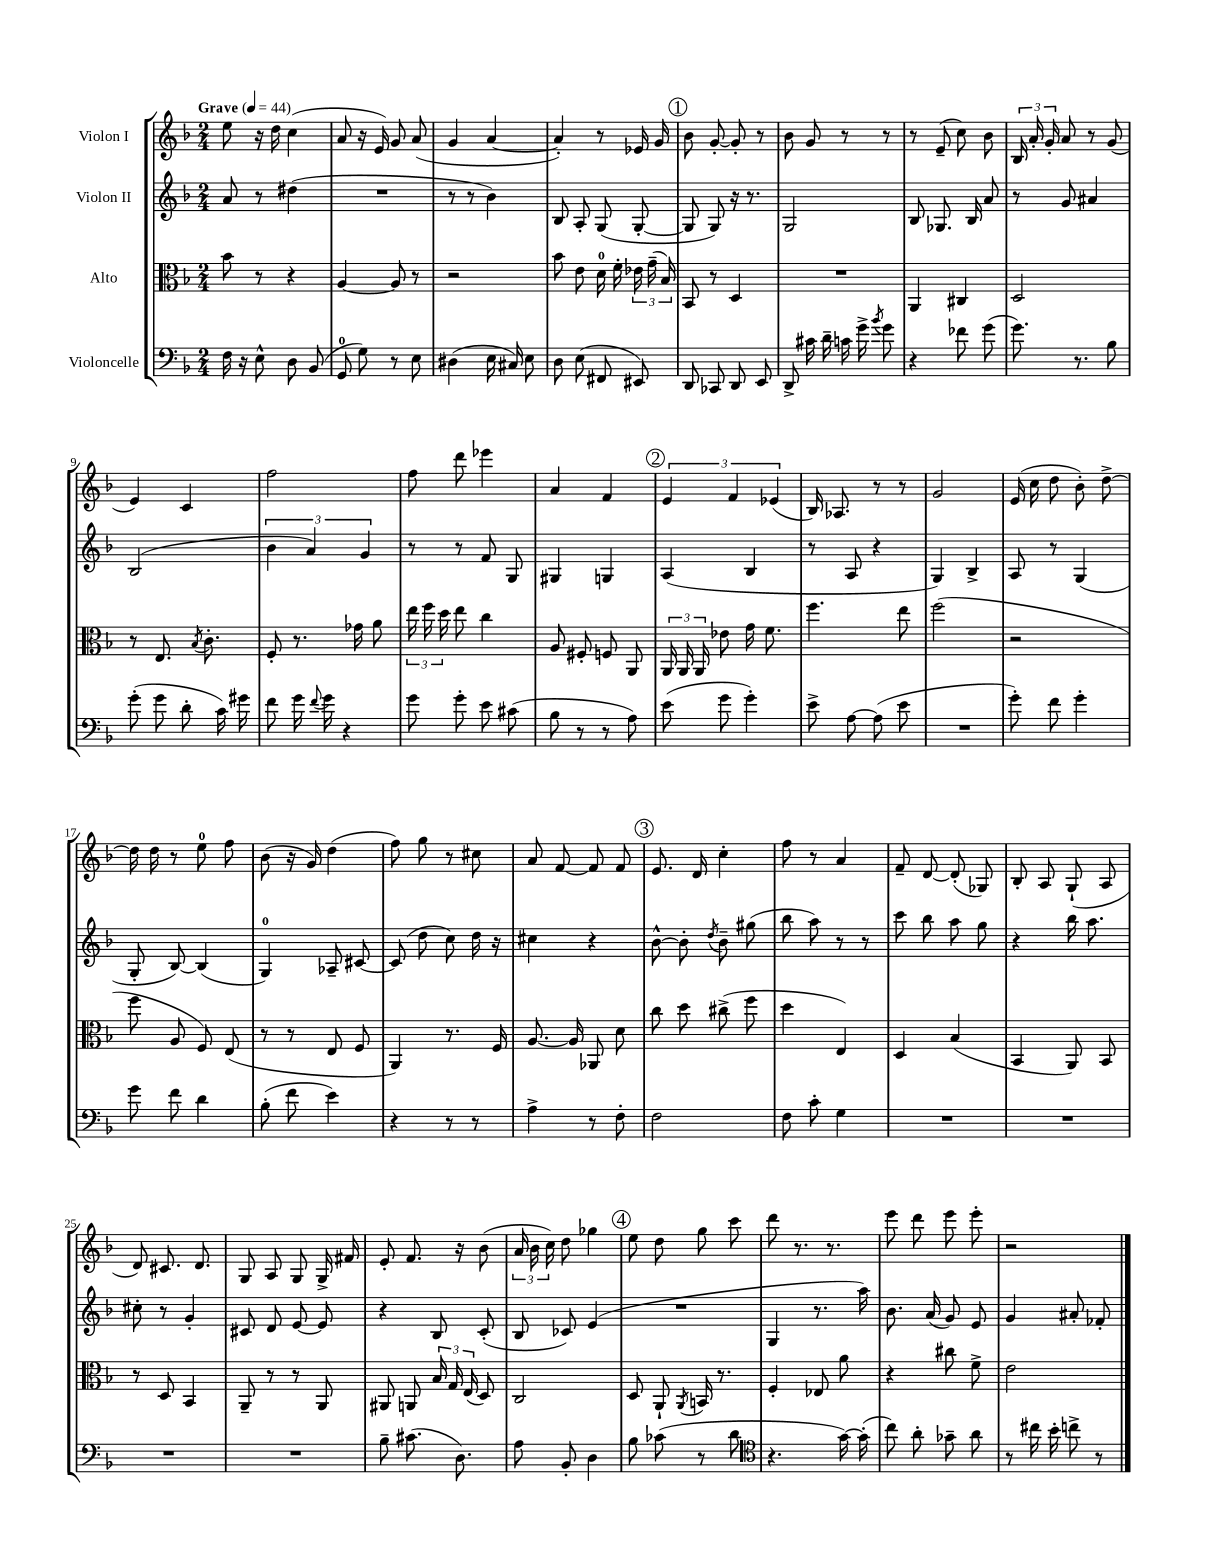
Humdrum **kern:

**kern	**kern	**kern	**kern
*staff4	*staff3	*staff2	*staff1
*clefF4	*clefC3	*clefG2	*clefG2
*k[b-]	*k[b-]	*k[b-]	*k[b-]
*M2/4	*M2/4	*M2/4	*M2/4
*MM44	*MM44	*MM44	*MM44
16F	8b-	8a	8ee
16r	.	.	.
8E^^	8r	8r	16r
.	.	.	16dd
8D	4r	(4dd#	(4cc
(8BB-	.	.	.
=	=	=	=
8GG	[4A	2r	8a
8G)	.	.	16r
.	.	.	16e)
8r	8A]	.	8g
8E	8r	.	(8a
=	=	=	=
(4D#	2r	8r	4g
.	.	8r	.
16E	.	4b-)	[4a
16C#)	.	.	.
8E	.	.	.
=	=	=	=
8D	8b-	8B-	4a'])
(8E	8e	8A'	.
8FF#	16d	(8G	8r
.	16f'	.	.
8EE#)	24e-	[8G'	16e-
.	(24g~	.	.
.	.	.	16g
.	24B-)	.	.
=	=	=	=
8DD	8BB-	8G]	8b-
8CC-	8r	8G)	[8g'
8DD	4D	16r	8g']
.	.	8.r	.
8EE	.	.	8r
=	=	=	=
8DD^	2r	2G	8b-
16c#	.	.	8g
16d~	.	.	.
16c	.	.	8r
16g^	.	.	.
8qb-	.	.	.
8g	.	.	8r
=	=	=	=
4r	4AA	8B-	8r
.	.	8.G-	(8e~
8f-	4C#	.	8cc)
.	.	16B-	.
(8g	.	8a	8b-
=	=	=	=
8.g)	2D	8r	24B-
.	.	.	24a'
.	.	.	24g'
.	.	8g	8a
8.r	.	.	.
.	.	4a#	8r
8B-	.	.	(8g
=	=	=	=
(8g'	8r	(2B-	4e)
8g	8.E	.	.
8d'	.	.	4c
.	8qB-	.	.
.	8.c'	.	.
16c)	.	.	.
16g#	.	.	.
=	=	=	=
8f	8F'	6b-	2ff
16g	8.r	.	.
.	.	6a)	.
8qqf	.	.	.
16g	.	.	.
4r	.	.	.
.	16g-	.	.
.	.	6g	.
.	8a	.	.
=	=	=	=
8g	24ee	8r	8ff
.	24ff	.	.
.	24dd	.	.
8g'	8ee	8r	8ddd
8e	4cc	8f	4eee-
(8c#	.	8G	.
=	=	=	=
8B-	8A	4G#	4a
8r	8F#'	.	.
8r	8F	4G	4f
8A)	8AA	.	.
=	=	=	=
(8e	24AA	(4A	6e
.	24AA	.	.
.	24AA	.	.
8g	8e-	.	.
.	.	.	6f
4g')	16g	4B-	.
.	8.f	.	.
.	.	.	(6e-
=	=	=	=
8e^	4.ff	8r	16B-)
.	.	.	8.A-
[8A	.	8A	.
(8A]	.	4r	8r
8e	8ee	.	8r
=	=	=	=
2r	(2ff	4G)	2g
.	.	4B-^	.
=	=	=	=
8g')	2r	8A	(16e
.	.	.	16cc
8f	.	8r	8dd
4g'	.	(4G	8b-')
.	.	.	[8dd^
=	=	=	=
8g	8ff	8G'	16dd]
.	.	.	16dd
8f	8A	[8B-)	8r
4d	8F)	(4B-]	8ee
.	(8E	.	8ff
=	=	=	=
(8B-'	8r	4G)	(8b-
8f	8r	.	16r
.	.	.	16g)
4e)	8E	8A-~	(4dd
.	8F	[8c#	.
=	=	=	=
4r	4AA)	(8c#]	8ff)
.	.	8dd	8gg
8r	8.r	8cc)	8r
8r	.	16dd	8cc#
.	16F	16r	.
=	=	=	=
4A^	[8.A	4cc#	8a
.	.	.	[8f
.	16A]	.	.
8r	8AA-	4r	8f]
8F'	8d	.	8f
=	=	=	=
2F	8cc	[8b-^^	8.e
.	8dd	8b-']	.
.	.	.	16d
.	.	8qdd	.
.	(8cc#^	8b-~	4cc'
.	8ff	(8gg#	.
=	=	=	=
8F	4dd	8bb-	8ff
8c'	.	8aa)	8r
4G	4E)	8r	4a
.	.	8r	.
=	=	=	=
2r	4D	8ccc	8f~
.	.	8bb-	[8d
.	(4B-	8aa	(8d']
.	.	8gg	8G-)
=	=	=	=
2r	4BB-	4r	8B-'
.	.	.	8A
.	8AA)	16bb-	(8G`
.	.	8.aa	.
.	8BB-	.	8A
=	=	=	=
2r	8r	8cc#'	8d)
.	8D	8r	8.c#
.	4BB-	4g'	.
.	.	.	8.d
=	=	=	=
2r	8AA~	8c#	8G
.	8r	8d	8A
.	8r	[8e	8G
.	8AA	8e]	16G^
.	.	.	16f#
=	=	=	=
8B-~	8AA#	4r	8e'
(8.c#	8AA	.	8.f
.	24B-	8B-	.
.	24G	.	.
8.D)	.	.	16r
.	(24E	.	.
.	8D)	(8c'	(8b-
=	=	=	=
8A	2C	8B-	24a
.	.	.	24b-
.	.	.	24cc)
8BB-'	.	8c-)	8dd
4D	.	(4e	4gg-
=	=	=	=
8B-	8D	2r	8ee
(8c-	8AA`	.	8dd
.	8qAA	.	.
8r	16BB	.	8gg
.	8.r	.	.
8d	.	.	8ccc
=	=	=	=
*clefC4	*	*	*
4.r	4F'	4G	8ddd
.	.	.	8.r
.	8E-	8.r	.
.	.	.	8.r
[16g)	8a	.	.
(16g']	.	16aa)	.
=	=	=	=
8cc)	4r	8.b-	8eee
8a'	.	.	8ddd
.	.	(16a	.
8g-~	8cc#	8g)	8eee
8a	8f^	8e	8eee'
=	=	=	=
8r	2e	4g	2r
16cc#	.	.	.
16b-'	.	.	.
8cc^	.	8a#'	.
8r	.	8f-'	.
==	==	==	==
*-	*-	*-	*-
